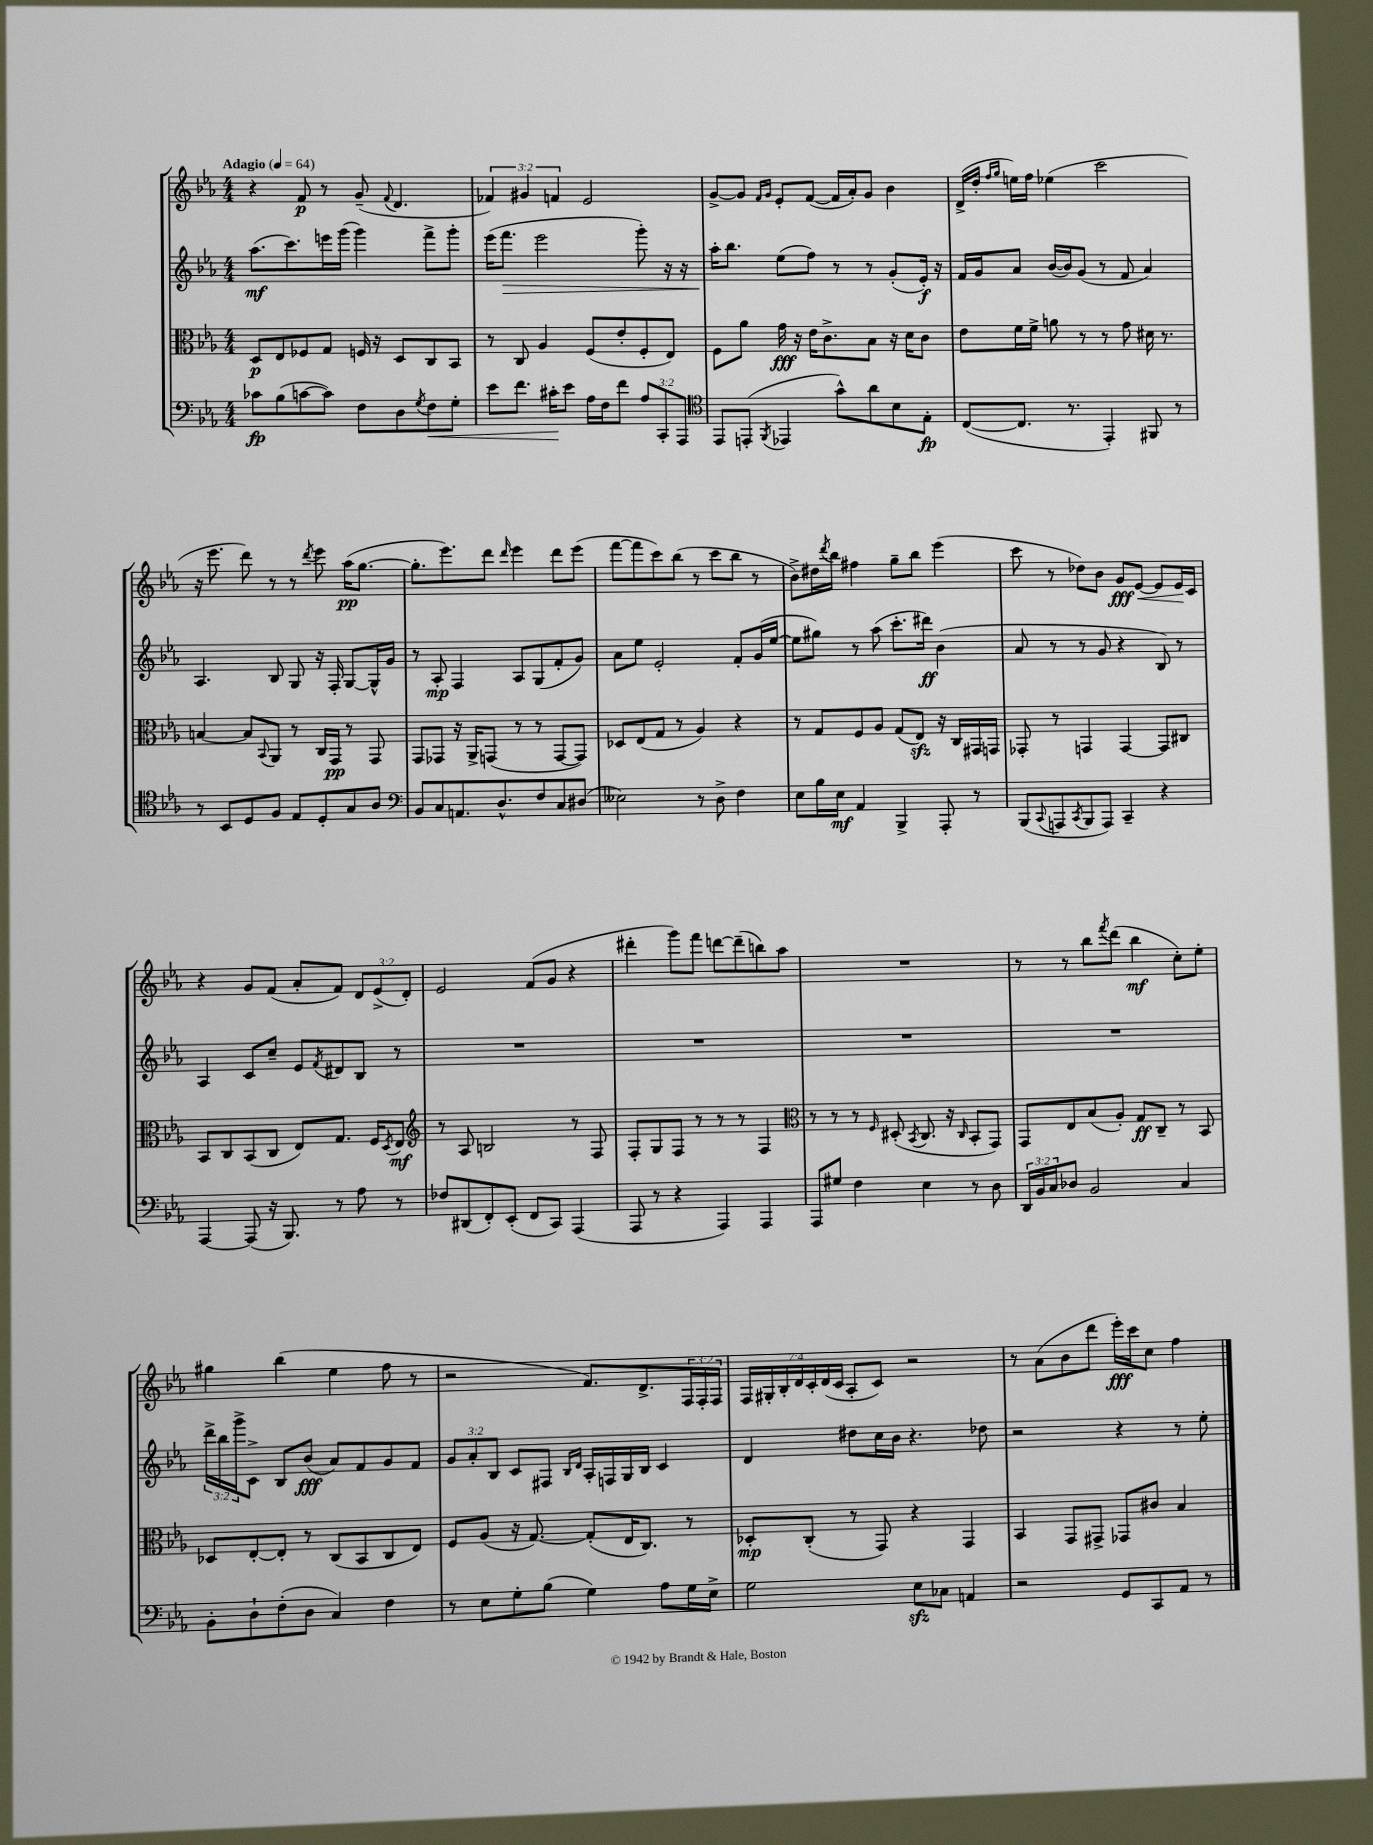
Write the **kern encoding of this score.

**kern	**kern	**kern	**kern
*staff4	*staff3	*staff2	*staff1
*clefF4	*clefC3	*clefG2	*clefG2
*k[b-e-a-]	*k[b-e-a-]	*k[b-e-a-]	*k[b-e-a-]
*M4/4	*M4/4	*M4/4	*M4/4
*MM64	*MM64	*MM64	*MM64
8c-	8D	(8.aa-	4r
(8B-	8E-	.	.
.	.	8.ccc)	.
[8c	8F-	.	8f
8c])	8G	16eee	8r
.	.	(16ggg	.
8F	16F	4ggg)	(8g~
.	16r	.	.
.	.	.	8qqf
8D	8D	.	4.d
8qG	.	.	.
8F	8C	8fff^	.
8G'	8BB-	8ggg'	.
=	=	=	=
8e-	8r	(16eee-	6f-)
.	.	8.fff	.
8.f	8C	.	.
.	.	.	6g#
.	4A-	2eee-	.
16c#'	.	.	.
.	.	.	6f
8e-	.	.	.
16A-	(8F	.	2e-
16F	.	.	.
8f	8e-'	.	.
12A-	8F'	8ggg')	.
12CC'	.	.	.
.	8E-)	16r	.
12AAA-	.	.	.
.	.	16r	.
=	=	=	=
*clefC4	*	*	*
8EE-	8F	16aa-'	[8g^
.	.	8.bb-	.
(8EE'	8a-	.	8g]
.	.	.	16qqf
8qFF	.	.	16qqg
4EE-	16g	(8ee-	8e-'
.	16r	.	.
.	16e-	8ff)	([8f
.	8.c^	.	.
8g^^)	.	8r	16f]
.	.	.	16a-')
8a-	8B-	8r	8g
8B-	16r	(8g'	4b-
.	16d	.	.
8E-'	8c	16e-')	.
.	.	16r	.
=	=	=	=
([8C	8e-	16f	(16d^
.	.	16g	16dd'
.	.	.	16qqff
.	.	.	16qqgg
8.C]	16f	8a-	16ee)
.	16f^	.	16ff
.	8a	([16b-	(4ee-
8.r	.	16b-])	.
.	8r	(8g	.
4EE-')	8r	8r	2ccc
.	8g	8f	.
8FF#	16d#	4a-)	.
.	8.r	.	.
8r	.	.	.
=	=	=	=
8r	[4B	4.A-	16r
.	.	.	8.eee-
8BB-	.	.	.
8D	8B]	.	8ddd)
.	8qqBB-	.	.
8F	8AA-	8B-	8r
8E-	8r	8G	8r
.	.	.	8qddd
8D'	16C	16r	8eee-
.	16GG	16F'	.
8G	8r	[8G	(16aa-
.	.	.	[8.gg
8A-	8GG	16G^^]	.
.	.	16g	.
=	=	=	=
*clefF4	*	*	*
8BB-	8GG	8r	8.gg']
8C	8GG-	8A-'	.
.	.	.	8.eee-)
8.AA	16r	4F	.
.	16AA-^	.	.
.	(8GG	.	8ddd
8.D^^	.	.	.
.	.	.	16qqddd
.	8r	8A-	4eee-
8F	8r	(8G	.
8C	[8GG	8f'	8ddd
(8D#	8GG])	8g)	(8eee-
=	=	=	=
2E--)	8D-	8a-	[8fff
.	(8E-	8ee-	8fff]
.	8G	2e-'	8ccc)
.	8r	.	(8bb-
8r	4A-)	.	8r
8D^	.	.	8ccc
4F	4r	8f'	8bb-
.	.	(16g	8r
.	.	[16ee-	.
=	=	=	=
8E-	8r	8ee-]	8b-^)
16B-	8G	8gg#)	16dd#
.	.	.	8qddd
16E-	.	.	16bb-
4AA-	8F	8r	4ff#
.	8A-	(8aa-	.
4BBB-^	(8G	8.ccc'	8gg~
.	8E-)	.	8bb-
.	.	16ddd#)	.
8AAA-'	16r	(4b-	(4eee-
.	16C	.	.
8r	16GG#	.	.
.	16GG	.	.
=	=	=	=
(8BBB-	8GG-'	8a-	8ccc
8qqCC	.	.	.
8AAA	8r	8r	8r
8qCC	.	.	.
8BBB-	4GG	8r	8dd-)
8AAA)	.	8g	8b-
4CC~	[4GG	4r	8g
.	.	.	[8e-
4r	8GG]	8B-)	8e-]
.	8C#	8r	16e-
.	.	.	16c
=	=	=	=
[4AAA-	8BB-	4A-	4r
.	8C	.	.
(8AAA-]	(8BB-	8c	8g
16r	8C	8cc~	(8f
8.BBB-)	.	.	.
.	8E-)	8e-	8a-'
.	.	8qf	.
8r	8.G	8d#	8f)
8A-	.	8B-	12d
.	16F	.	.
.	.	.	(12e-^
.	8qD	.	.
8r	8E-	8r	.
.	.	.	12d')
=	=	=	=
*	*clefG2	*	*
8F-	8r	1r	2e-
(8DD#	8A-	.	.
8FF')	2B	.	.
(8EE-'	.	.	.
8FF	.	.	(8f
8CC)	.	.	8g
(4AAA-	8r	.	4r
.	8F	.	.
=	=	=	=
8AAA-	8F'	1r	4ddd#'
8r	8G	.	.
4r	8F	.	8ggg)
.	8r	.	8fff
4AAA-)	8r	.	[8ddd
.	8r	.	(8ddd~]
4AAA-	4F	.	8bb)
.	.	.	8aa-
=	=	=	=
*	*clefC3	*	*
8AAA-	8r	1r	1r
8G#	8r	.	.
4F	8r	.	.
.	16qqF	.	.
.	(8D#'	.	.
.	8qBB-	.	.
4E-	8.C	.	.
.	16r	.	.
.	16qqC	.	.
8r	8BB-'	.	.
8D	8GG)	.	.
=	=	=	=
24DD	8GG	1r	8r
24BB-	.	.	.
24C	.	.	.
8D-	8E-	.	8r
2BB-	(8B-	.	8bb-
.	.	.	8qfff
.	8A-')	.	(8ddd
.	8G	.	4bb-
.	8C~	.	.
4C	8r	.	8cc')
.	8BB-	.	8ee-'
=	=	=	=
8BB-'	8D-	24ddd^	4gg#
.	.	24bb-	.
.	.	24ggg^	.
8D`	[8E-'	8c^	.
(8F'	8E-']	8B-	(4bb-
8D	8r	(8b-	.
4C)	(8C	8a-)	4ee-
.	8BB-	8f	.
4F	8C	8g	8ff
.	8E-)	8f	8r
=	=	=	=
8r	8F	12g	2r
.	.	12a-'	.
8E-	(8A-	.	.
.	.	12B-	.
8G'	16r	8c	.
.	[8.G)	.	.
(8B-	.	8F#	.
.	.	16qqB-	.
.	.	16qqd	.
4G)	(8G']	16A-'	8.f)
.	.	16F	.
.	16E-	16G	.
.	8.C)	16B-	8.d^
8A-	.	4c	.
16G	8r	.	24F
.	.	.	24F'
16E-^	.	.	.
.	.	.	24F
=	=	=	=
2G	8D-'	4d	28F
.	.	.	28G#'
.	.	.	28B-'
.	.	.	28d
.	(8C'	.	.
.	.	.	28c'
.	.	.	(28d
.	.	.	28c
.	8r	8dd#	8A-'
.	8GG)	16cc	8c)
.	.	16b-	.
8E-	4r	4.r	2r
8C-	.	.	.
4AA	4GG	.	.
.	.	8dd-	.
=	=	=	=
2r	4BB-	2r	8r
.	.	.	(8a-
.	8GG	.	8b-
.	8GG#^	.	8ddd
8GG	8GG-	4r	16eee-')
.	.	.	16ccc
8CC	8c#	.	8cc
8AA-	4B-	8r	4ff
8r	.	8ee-'	.
==	==	==	==
*-	*-	*-	*-
